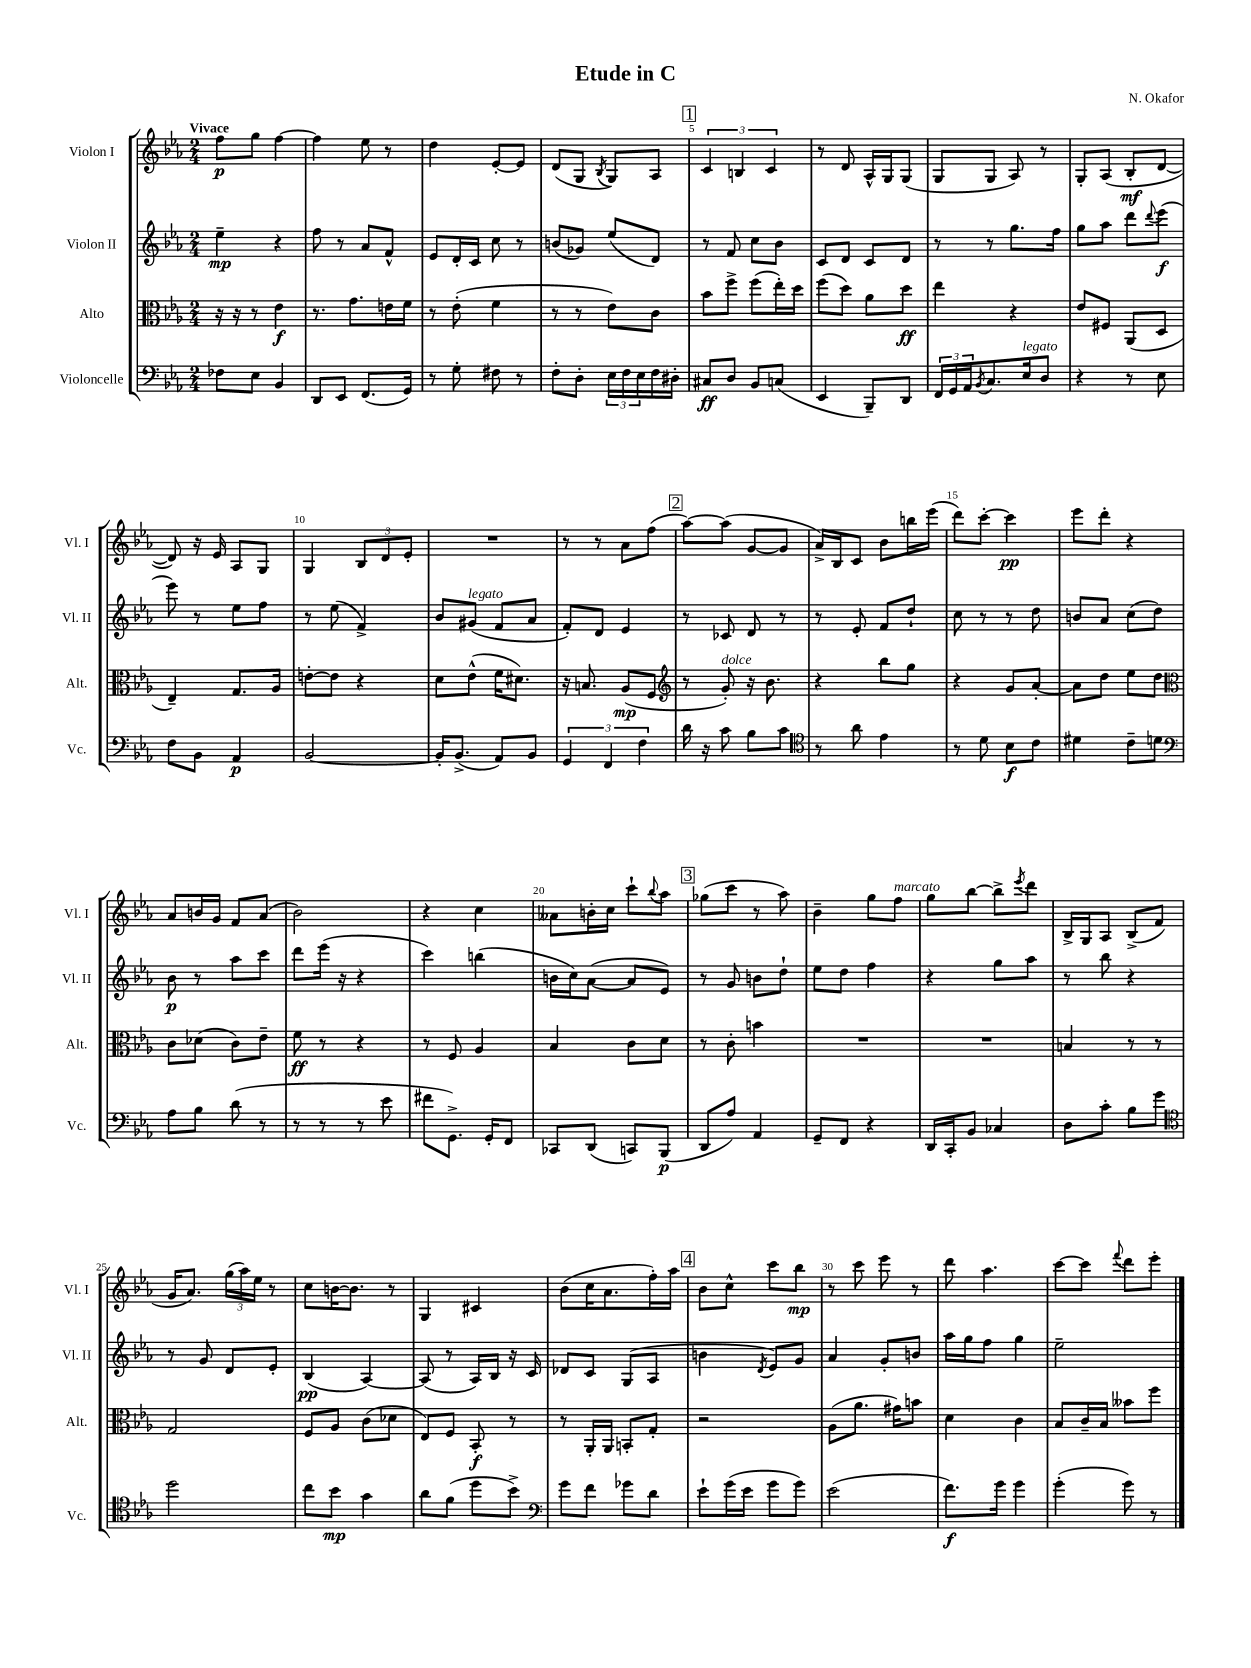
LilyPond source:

\header { title = "Etude in C" composer = "N. Okafor" }
<<
\new StaffGroup <<
\new Staff = "s0" \with { instrumentName = "Violon I" shortInstrumentName = "Vl. I" } {
    \clef treble \key ees \major \numericTimeSignature \time 2/4 \tempo "Vivace"
    f''8\p g''8 f''4~ |
    f''4 ees''8 r8 |
    d''4 ees'8~-. ees'8 |
    d'8( g8 \acciaccatura { bes8 } g8) aes8 |
    \mark \markup { \box "1" } \tuplet 3/2 { c'4 b4 c'4 } |
    r8 d'8 aes16-^ g16 g8( |
    g8 g8 aes8) r8 |
    g8-. aes8( bes8-.\mf d'8~ |
    d'8) r16 ees'16 aes8 g8 |
    g4 \tuplet 3/2 { bes8 d'8 ees'8-. } |
    R2 |
    r8 r8 aes'8 f''8( |
    \mark \markup { \box "2" } aes''8~) aes''8( g'8~ g'8 |
    aes'16->) bes16 c'8 bes'8 b''16 ees'''16( |
    d'''8) c'''8~-. c'''4\pp |
    ees'''8 d'''8-. r4 |
    aes'8 b'16 g'16 f'8 aes'8( |
    bes'2) |
    r4 c''4 |
    aeses'8 b'16-. c''16 c'''8-! \appoggiatura { bes''8 } aes''8 |
    \mark \markup { \box "3" } ges''8( c'''8 r8 aes''8) |
    bes'4-- g''8 f''8^\markup { \italic "marcato" } |
    g''8 bes''8~ bes''8-> \acciaccatura { ees'''8 } d'''8 |
    bes16-> g16 aes8 bes8->( f'8 |
    g'16 aes'8.) \tuplet 3/2 { g''16( aes''16) ees''16 } r8 |
    c''8 b'16~ b'8. r8 |
    g4 cis'4 |
    bes'8( c''16 aes'8. f''16-.) aes''16 |
    \mark \markup { \box "4" } bes'8 c''8-^ c'''8 bes''8\mp |
    r8 c'''8 ees'''8 r8 |
    d'''8 aes''4. |
    c'''8~ c'''8 \appoggiatura { f'''8 } d'''8 ees'''8-. \bar "|." |
}
\new Staff = "s1" \with { instrumentName = "Violon II" shortInstrumentName = "Vl. II" } {
    \clef treble \key ees \major \numericTimeSignature \time 2/4
    ees''4--\mp r4 |
    f''8 r8 aes'8 f'8-^ |
    ees'8 d'16-. c'16 c''8 r8 |
    b'8( ges'8) ees''8( d'8) |
    \mark \markup { \box "1" } r8 f'8 c''8 bes'8 |
    c'8 d'8 c'8 d'8 |
    r8 r8 g''8. f''16 |
    g''8 aes''8 d'''8 \appoggiatura { d'''8 } ees'''8\f( |
    ees'''8) r8 ees''8 f''8 |
    r8 ees''8( f'4->) |
    bes'8 gis'8^\markup { \italic "legato" }( f'8 aes'8 |
    f'8-.) d'8 ees'4 |
    \mark \markup { \box "2" } r8 ces'8 d'8 r8 |
    r8 ees'8-. f'8 d''8-! |
    c''8 r8 r8 d''8 |
    b'8 aes'8 c''8( d''8) |
    bes'8\p r8 aes''8 c'''8 |
    d'''8 ees'''16( r16 r4 |
    c'''4) b''4( |
    b'16 c''16) aes'8~( aes'8 ees'8) |
    \mark \markup { \box "3" } r8 g'8 b'8 d''8-! |
    ees''8 d''8 f''4 |
    r4 g''8 aes''8 |
    r8 bes''8 r4 |
    r8 g'8 d'8 ees'8-. |
    bes4\pp( aes4~) |
    aes8( r8 aes16) bes16 r16 c'16 |
    des'8 c'8 g8( aes8 |
    \mark \markup { \box "4" } b'4 \acciaccatura { d'8 } ees'8) g'8 |
    aes'4 g'8-. b'8 |
    aes''16 g''16 f''8 g''4 |
    ees''2-- \bar "|." |
}
\new Staff = "s2" \with { instrumentName = "Alto" shortInstrumentName = "Alt." } {
    \clef alto \key ees \major \numericTimeSignature \time 2/4
    r16 r16 r8 ees'4\f |
    r8. g'8. e'16 f'16 |
    r8 ees'8-.( f'4 |
    r8 r8 ees'8) c'8 |
    \mark \markup { \box "1" } bes'8 f''8-> f''8( ees''16-.) d''16 |
    f''8( d''8) aes'8 d''8\ff |
    ees''4 r4 |
    ees'8 fis8 aes,8( d8 |
    ees4--) g8. aes16 |
    e'8~-. e'8 r4 |
    d'8 ees'8-^( f'16 dis'8.) |
    r16 b8. aes8\mp( f8 |
    \mark \markup { \box "2" } \clef treble r8 g'8-.^\markup { \italic "dolce" }) r16 bes'8. |
    r4 bes''8 g''8 |
    r4 g'8 aes'8~-. |
    aes'8 d''8 ees''8 d''8 |
    \clef alto c'8 des'8( c'8) ees'8-- |
    f'8\ff r8 r4 |
    r8 f8 aes4 |
    bes4 c'8 d'8 |
    \mark \markup { \box "3" } r8 c'8-. b'4 |
    R2 |
    R2 |
    b4 r8 r8 |
    g2 |
    f8 aes8 c'8( des'8 |
    ees8) f8 bes,8-.\f r8 |
    r8 aes,16-. aes,16 b,8-. g8-. |
    \mark \markup { \box "4" } r2 |
    aes8( aes'8. gis'16) b'8 |
    d'4 c'4 |
    bes8 c'16-- bes16 beses'8 f''8 \bar "|." |
}
\new Staff = "s3" \with { instrumentName = "Violoncelle" shortInstrumentName = "Vc." } {
    \clef bass \key ees \major \numericTimeSignature \time 2/4
    fes8 ees8 bes,4 |
    d,8 ees,8 f,8.( g,16) |
    r8 g8-. fis8 r8 |
    f8-. d8-. \tuplet 3/2 { ees16 f16 ees16 } f16 dis16-. |
    \mark \markup { \box "1" } cis8\ff d8 bes,8 c8( |
    ees,4 bes,,8--) d,8 |
    \tuplet 3/2 { f,16 g,16 aes,16 } \acciaccatura { bes,8 } c8. ees16^\markup { \italic "legato" } d8 |
    r4 r8 ees8 |
    f8 bes,8 aes,4\p |
    bes,2~ |
    bes,16-. bes,8.->( aes,8) bes,8 |
    \tuplet 3/2 { g,4 f,4 f4 } |
    \mark \markup { \box "2" } d'16 r16 c'8 bes8 c'8 |
    \clef tenor r8 aes'8 ees'4 |
    r8 d'8 bes8\f c'8 |
    dis'4 c'8-- d'8 |
    \clef bass aes8 bes8 d'8( r8 |
    r8 r8 r8 ees'8 |
    fis'8 g,8.->) g,16-. f,8 |
    ces,8 d,8( c,8) bes,,8\p( |
    \mark \markup { \box "3" } d,8 aes8) aes,4 |
    g,8-- f,8 r4 |
    d,16 c,16-. bes,8 ces4 |
    d8 c'8-. bes8 g'8 |
    \clef tenor d''2 |
    c''8 bes'8\mp g'4 |
    aes'8 f'8( d''8 bes'8->) |
    \clef bass g'8 f'8 ges'8 d'8 |
    \mark \markup { \box "4" } ees'8-! g'16( ees'16 g'8 g'8) |
    ees'2( |
    f'8.\f) g'16 g'4 |
    g'4-.( g'8) r8 \bar "|." |
}
>>
>>
\layout { \context { \Score \override BarNumber.break-visibility = ##(#f #t #t) barNumberVisibility = #(every-nth-bar-number-visible 5) } }
